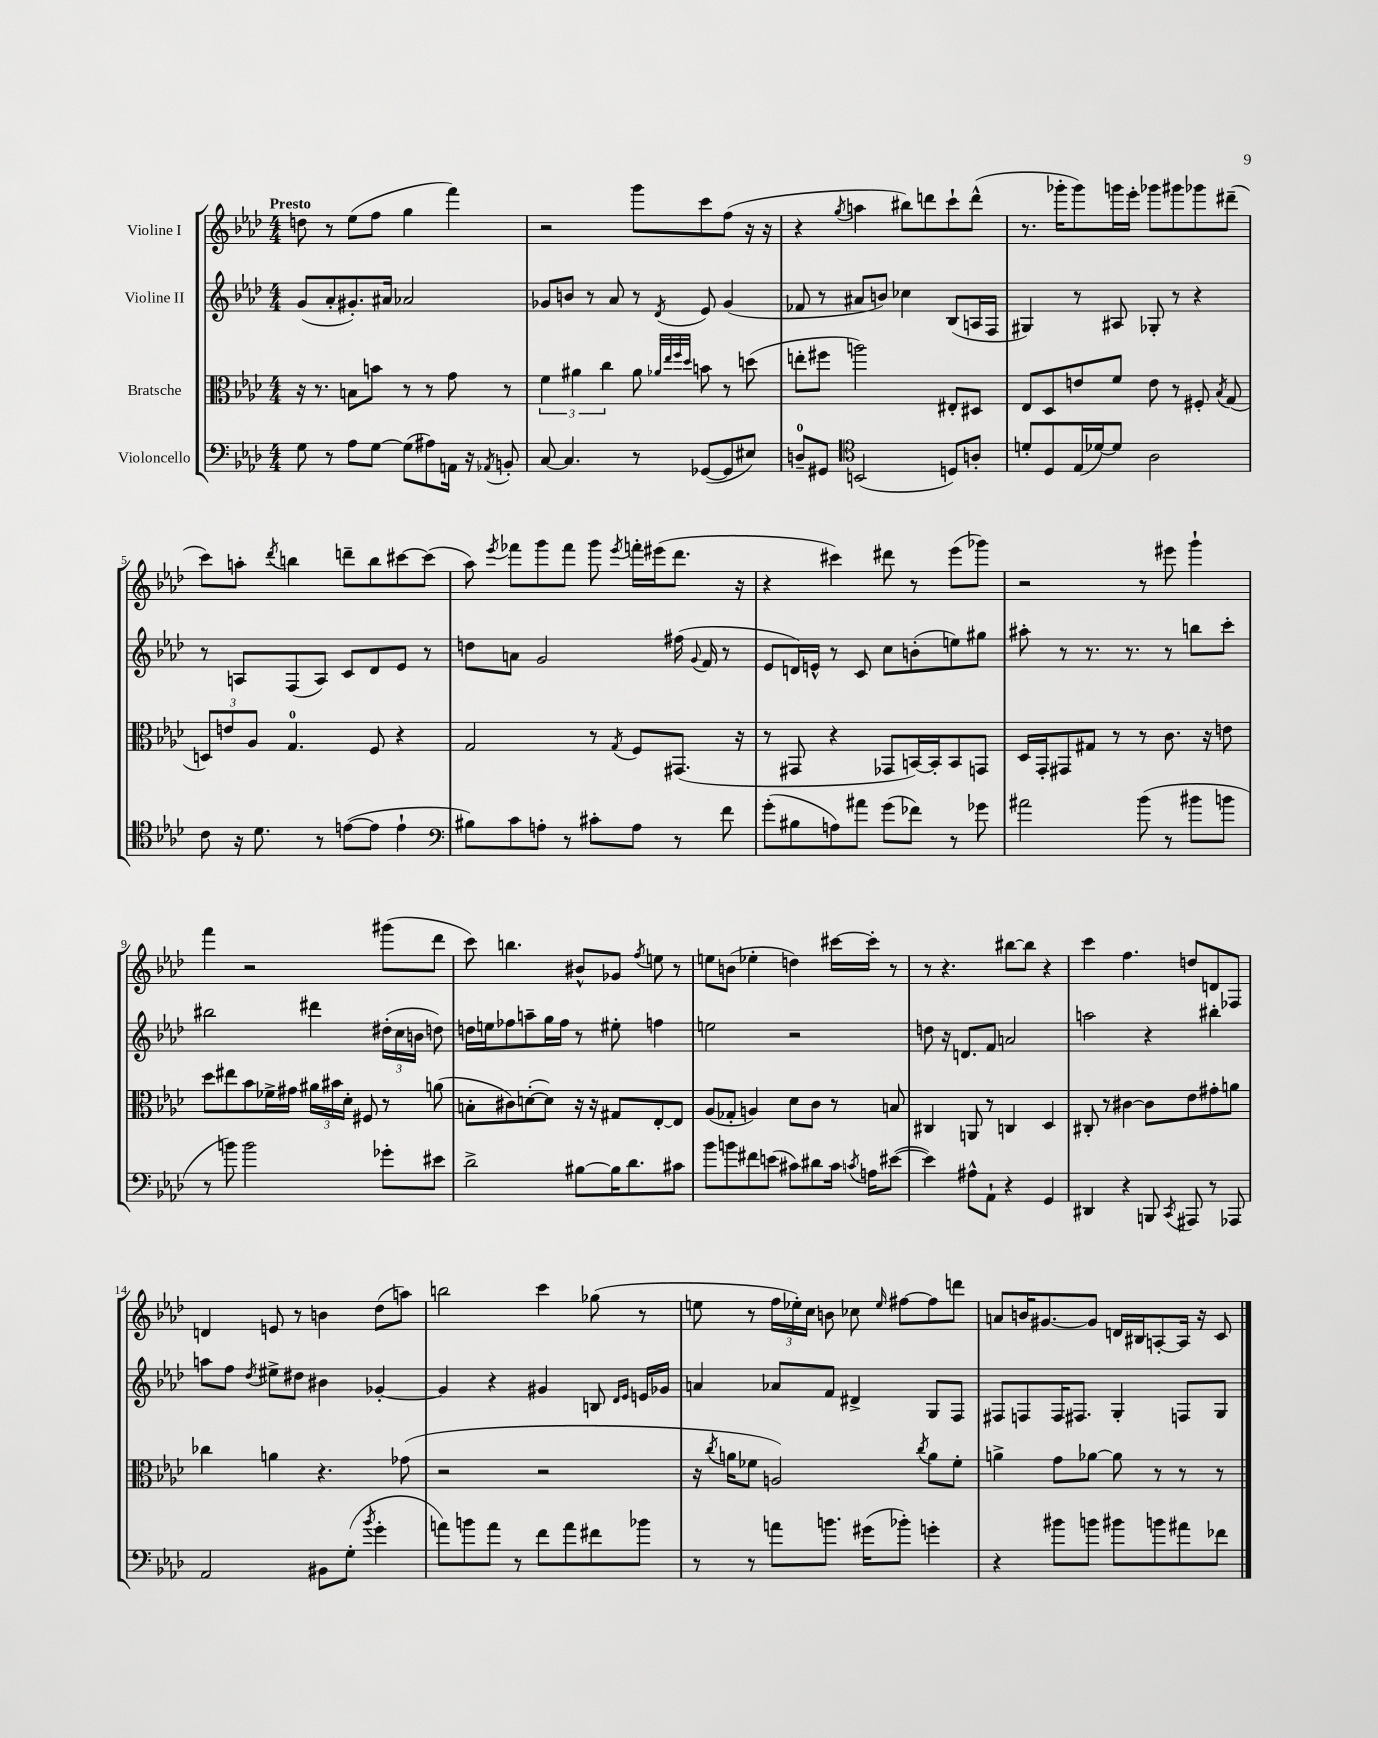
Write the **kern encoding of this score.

**kern	**kern	**kern	**kern
*staff4	*staff3	*staff2	*staff1
*clefF4	*clefC3	*clefG2	*clefG2
*k[b-e-a-d-]	*k[b-e-a-d-]	*k[b-e-a-d-]	*k[b-e-a-d-]
*M4/4	*M4/4	*M4/4	*M4/4
8G	16r	(8g	8dd
.	8.r	.	.
8r	.	8a-'	8r
8A-	8B	8.g#')	(8ee-
[8G	8b	.	8ff
.	.	16a#	.
(8G]	8r	2a-	4gg
8A#)	8r	.	.
16AA	8g	.	4fff)
16r	.	.	.
8qAA-	.	.	.
8BB'	8r	.	.
=	=	=	=
[8C	6f	8g-	2r
4.C]	.	8b	.
.	6a#	.	.
.	.	8r	.
.	6cc	.	.
.	.	8a-	.
8r	8a#	8r	8ggg
.	32qqa-	.	.
.	32qqee-	.	.
.	32qqff	.	.
.	32qqdd-	8qd-	.
([8GG-	8b	8e-	8ccc
8GG-]	8r	(4g-	(8ff
8E#)	(8dd	.	16r
.	.	.	16r
=	=	=	=
8D~	8ee'	8f-	4r
8GG#	8ff#	8r	.
*clefC4	*	*	*
.	.	.	8qgg
(2BB	2aa)	8a#	4aa
.	.	8b)	.
.	.	4cc-	8bb#)
.	.	.	8ddd
8D)	8E#'	(8B-	8ccc`
8A'	8D#	16A	(8ddd^^
.	.	16F	.
=	=	=	=
8d'	8E-	4G#)	8.r
8D-	8D-	.	.
.	.	.	16ggg-'
(16E-	8e	8r	8ggg-)
[16d-)	.	.	.
8d-]	8f	8A#	16ggg
.	.	.	16eee-'
2A-	8e	8G-'	8ggg-
.	8r	8r	8ggg#
.	8F#'	4r	8ggg-
.	8qB-	.	.
.	(8G	.	(8ddd#~
=	=	=	=
8c	12D)	8r	8ccc)
.	12e	.	.
16r	.	8A	8aa'
.	12A-	.	.
8.d-	.	.	.
.	.	.	8qddd-
.	4.G	(8F	4bb
8r	.	8A)	.
([8e	.	8c	8ddd~
8e]	8F	8d-	8bb
4e`	4r	8e-	[8ccc#
.	.	8r	(8ccc#]
=	=	=	=
*clefF4	*	*	*
8B#)	2G	8dd	8aa-)
.	.	.	8qeee-
8c	.	8a	8fff-
8A'	.	2g	8ggg
8r	.	.	8fff-
8c#'	8r	.	8ggg
.	8qG	.	8qeee-
8A	8F	.	16fff'
.	.	.	(16eee#
8r	(8.GG#	(16ff#	8.ddd-
.	.	8qqg	.
.	.	16f	.
8f	.	8r	.
.	16r	.	16r
=	=	=	=
(8g'	8r	8e-	4r
8B#	8GG#	16d)	.
.	.	16e^^	.
8A)	4r	8r	4ccc#)
8a#	.	8c	.
(8g	8GG-	8cc	8ddd#
8f-)	[16BB)	(8b'	8r
.	16BB']	.	.
8r	8BB	8ee)	(8eee-
8g-	8GG	8gg#	8ggg-)
=	=	=	=
2a#	16D-	8aa#'	2r
.	16GG'	.	.
.	8GG#	8r	.
.	8G#	8.r	.
.	8r	.	.
.	.	8.r	.
(8b-	8r	.	8r
8r	8.c	8r	8eee#
8b#	.	8bb	4ggg`
.	16r	.	.
8b	8e	8ccc'	.
=	=	=	=
8r	8dd-	2bb#	4fff
8b)	8ee#	.	.
2b	8b-	.	2r
.	16f-^	.	.
.	16g#	.	.
.	24a#	4ddd#	.
.	24b#	.	.
.	24d-'	.	.
.	8F#	.	.
8g-'	8r	(24dd#'	(8ggg#
.	.	24cc	.
.	.	24b	.
8e#	(8a	8dd)	8ddd-
=	=	=	=
2d-^	8B'	16dd	8ccc)
.	.	16ee	.
.	8c#)	8ff-	4.bb
.	([8d'	8aa~	.
.	8d])	16gg	.
.	.	16ff-	.
[8B#	16r	8r	8b#^^
.	16r	.	.
16B#]	8G#	8ee#'	8g-
8.d-	.	.	.
.	.	.	8qff
.	[8E-'	4ff	8ee
8c#	8E-]	.	8r
=	=	=	=
8b-	(8A-	2ee	8ee
8b	8G-'	.	(8b
8f#	4A)	.	4ee-'
(8e	.	.	.
8c#)	8d-	2r	4dd)
8d#	8c	.	.
16c#	8r	.	[16ccc#
8qc	.	.	.
16A	.	.	16ccc#']
([8e#	8B	.	8r
=	=	=	=
4e#])	4C#	8dd	8r
.	.	16r	4.r
.	.	8.d	.
8A#^^	8AA	.	.
8AA-`	8r	8f	.
4r	4C	2a	[8bb#
.	.	.	8bb#]
4GG	4D-	.	4r
=	=	=	=
4DD#	8C#'	2aa	4ccc
.	8r	.	.
4r	[4c#	.	4.ff
8BBB	8c#]	4r	.
8qCC	.	.	.
8AAA#	8e-	.	8dd
8r	8g#'	4bb#'	8d
8AAA-	8a	.	8F-
=	=	=	=
2AA-	4cc-	8aa	4d
.	.	8ff	.
.	.	8qdd-	.
.	4a	8ee#^	8e
.	.	8dd#	8r
8BB#	4.r	4b#	4b
(8G'	.	.	.
8qb-	.	.	.
4g'	.	[4g-'	(8dd-
.	(8g-	.	8aa)
=	=	=	=
8a)	2r	4g-]	2bb
8b	.	.	.
8a	.	4r	.
8r	.	.	.
8f	2r	4g#	4ccc
8a	.	.	.
8f#	.	8B	(8gg-
.	.	16qqd-	.
.	.	16qqe-	.
8b-	.	16e	8r
.	.	16g-	.
=	=	=	=
8r	16r	4a	8ee
.	8qcc	.	.
.	16a	.	.
8r	8f-	.	8r
8a	2A)	8a-	24ff
.	.	.	24ee-')
.	.	.	24cc
8.b	.	8f	8b
.	.	4d#^	8cc-
(16g#	.	.	.
.	.	.	16qqee-
8b-')	.	.	[8ff#
.	8qcc	.	.
4g'	8a	8G	8ff#]
.	8f-'	8F	8ddd
=	=	=	=
4r	4a^	8F#	8a
.	.	8F	16b
.	.	.	[8.g#
8b#	8g	16F	.
.	.	8.F#	.
8b	[8a-	.	8g#]
8b#	8a-]	4G'	16d
.	.	.	16B#
8b	8r	.	[8A'
8a#	8r	8F	16A]
.	.	.	16r
8f-	8r	8G	8c
==	==	==	==
*-	*-	*-	*-
